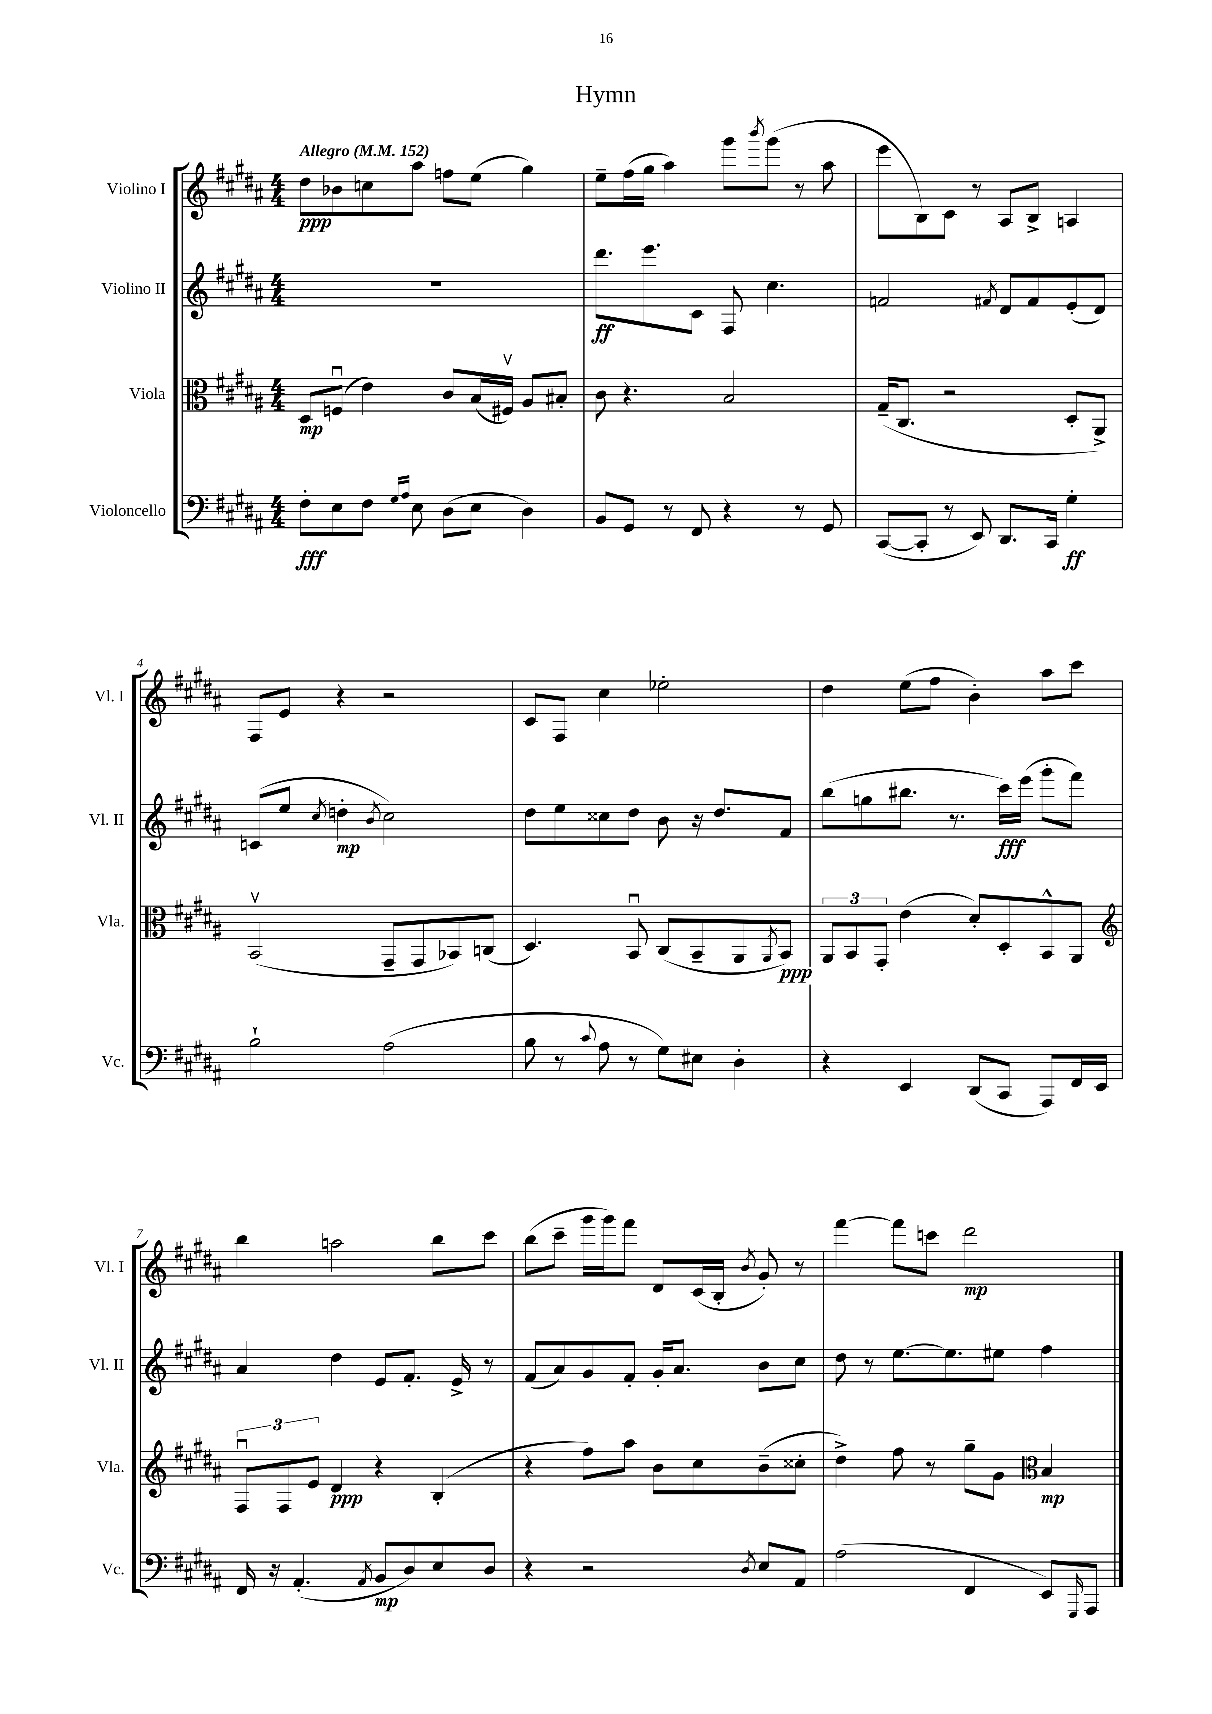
\header { title = "Hymn" }
<<
\new StaffGroup <<
\new Staff = "s0" \with { instrumentName = "Violino I" shortInstrumentName = "Vl. I" } {
    \clef treble \key b \major \numericTimeSignature \time 4/4 \tempo "Allegro" 4 = 152
    dis''8\ppp bes'8 c''8 ais''8 f''8 e''8( gis''4) |
    e''8-- fis''16( gis''16 ais''4) gis'''8 \acciaccatura { b'''8 } gis'''8( r8 ais''8 |
    e'''8 b8) cis'8 r8 ais8 b8-> a4 |
    fis8 e'8 r4 r2 |
    cis'8 fis8 cis''4 ees''2-. |
    dis''4 e''8( fis''8 b'4-.) ais''8 cis'''8 |
    b''4 a''2 b''8 cis'''8 |
    b''8( cis'''8-- gis'''16 gis'''16) fis'''8 dis'8 cis'16( b16-. \acciaccatura { b'8 } gis'8-.) r8 |
    fis'''4~ fis'''8 c'''8 dis'''2\mp \bar "|." |
}
\new Staff = "s1" \with { instrumentName = "Violino II" shortInstrumentName = "Vl. II" } {
    \clef treble \key b \major \numericTimeSignature \time 4/4
    R1 |
    dis'''8.\ff e'''8. cis'8 fis8 cis''4. |
    f'2 \acciaccatura { fis'8 } dis'8 fis'8 e'8-.( dis'8) |
    c'8( e''8 \acciaccatura { cis''8 } d''4-.\mp \acciaccatura { b'8 } cis''2) |
    dis''8 e''8 cisis''8 dis''8 b'8 r16 dis''8. fis'8 |
    b''8( g''8 bis''8. r8. cis'''16\fff) e'''16( gis'''8-. fis'''8) |
    ais'4 dis''4 e'8 fis'8.-. e'16-> r8 |
    fis'8( ais'8) gis'8 fis'8-. gis'16-. ais'8. b'8 cis''8 |
    dis''8 r8 e''8.~ e''8. eis''8 fis''4 \bar "|." |
}
\new Staff = "s2" \with { instrumentName = "Viola" shortInstrumentName = "Vla." } {
    \clef alto \key b \major \numericTimeSignature \time 4/4
    dis8\mp f8\downbow( e'4) cis'8 b16( fis16\upbow) ais8 bis8-. |
    cis'8 r4. b2 |
    gis16--( cis8. r2 dis8-. ais,8->) |
    b,2\upbow( gis,8-- gis,8 bes,8) c8( |
    dis4.) b,8\downbow cis8( b,8-- ais,8 \acciaccatura { ais,8 } b,8\ppp) |
    \tuplet 3/2 { ais,8 b,8 gis,8-. } e'4( dis'8-.) dis8-. b,8-^ ais,8 |
    \clef treble \tuplet 3/2 { fis8\downbow fis8 e'8 } dis'4\ppp r4 b4-.( |
    r4 fis''8) ais''8 b'8 cis''8 b'8--( cisis''8-. |
    dis''4->) fis''8 r8 gis''8-- gis'8 \clef alto b4\mp \bar "|." |
}
\new Staff = "s3" \with { instrumentName = "Violoncello" shortInstrumentName = "Vc." } {
    \clef bass \key b \major \numericTimeSignature \time 4/4
    fis8-.\fff e8 fis8 \grace { gis16 ais16 } e8 dis8( e8 dis4) |
    b,8 gis,8 r8 fis,8 r4 r8 gis,8 |
    cis,8~( cis,8-. r8 e,8) dis,8. cis,16 gis4-.\ff |
    b2-! ais2( |
    b8 r8 \appoggiatura { cis'8 } ais8 r8 gis8) eis8 dis4-. |
    r4 e,4 dis,8( cis,8 ais,,8) fis,16 e,16 |
    fis,16 r16 ais,4.-.( \acciaccatura { ais,8 } b,8\mp dis8) e8 dis8 |
    r4 r2 \acciaccatura { dis8 } e8 ais,8 |
    ais2( fis,4 e,8) \grace { gis,,16 } ais,,8 \bar "|." |
}
>>
>>
